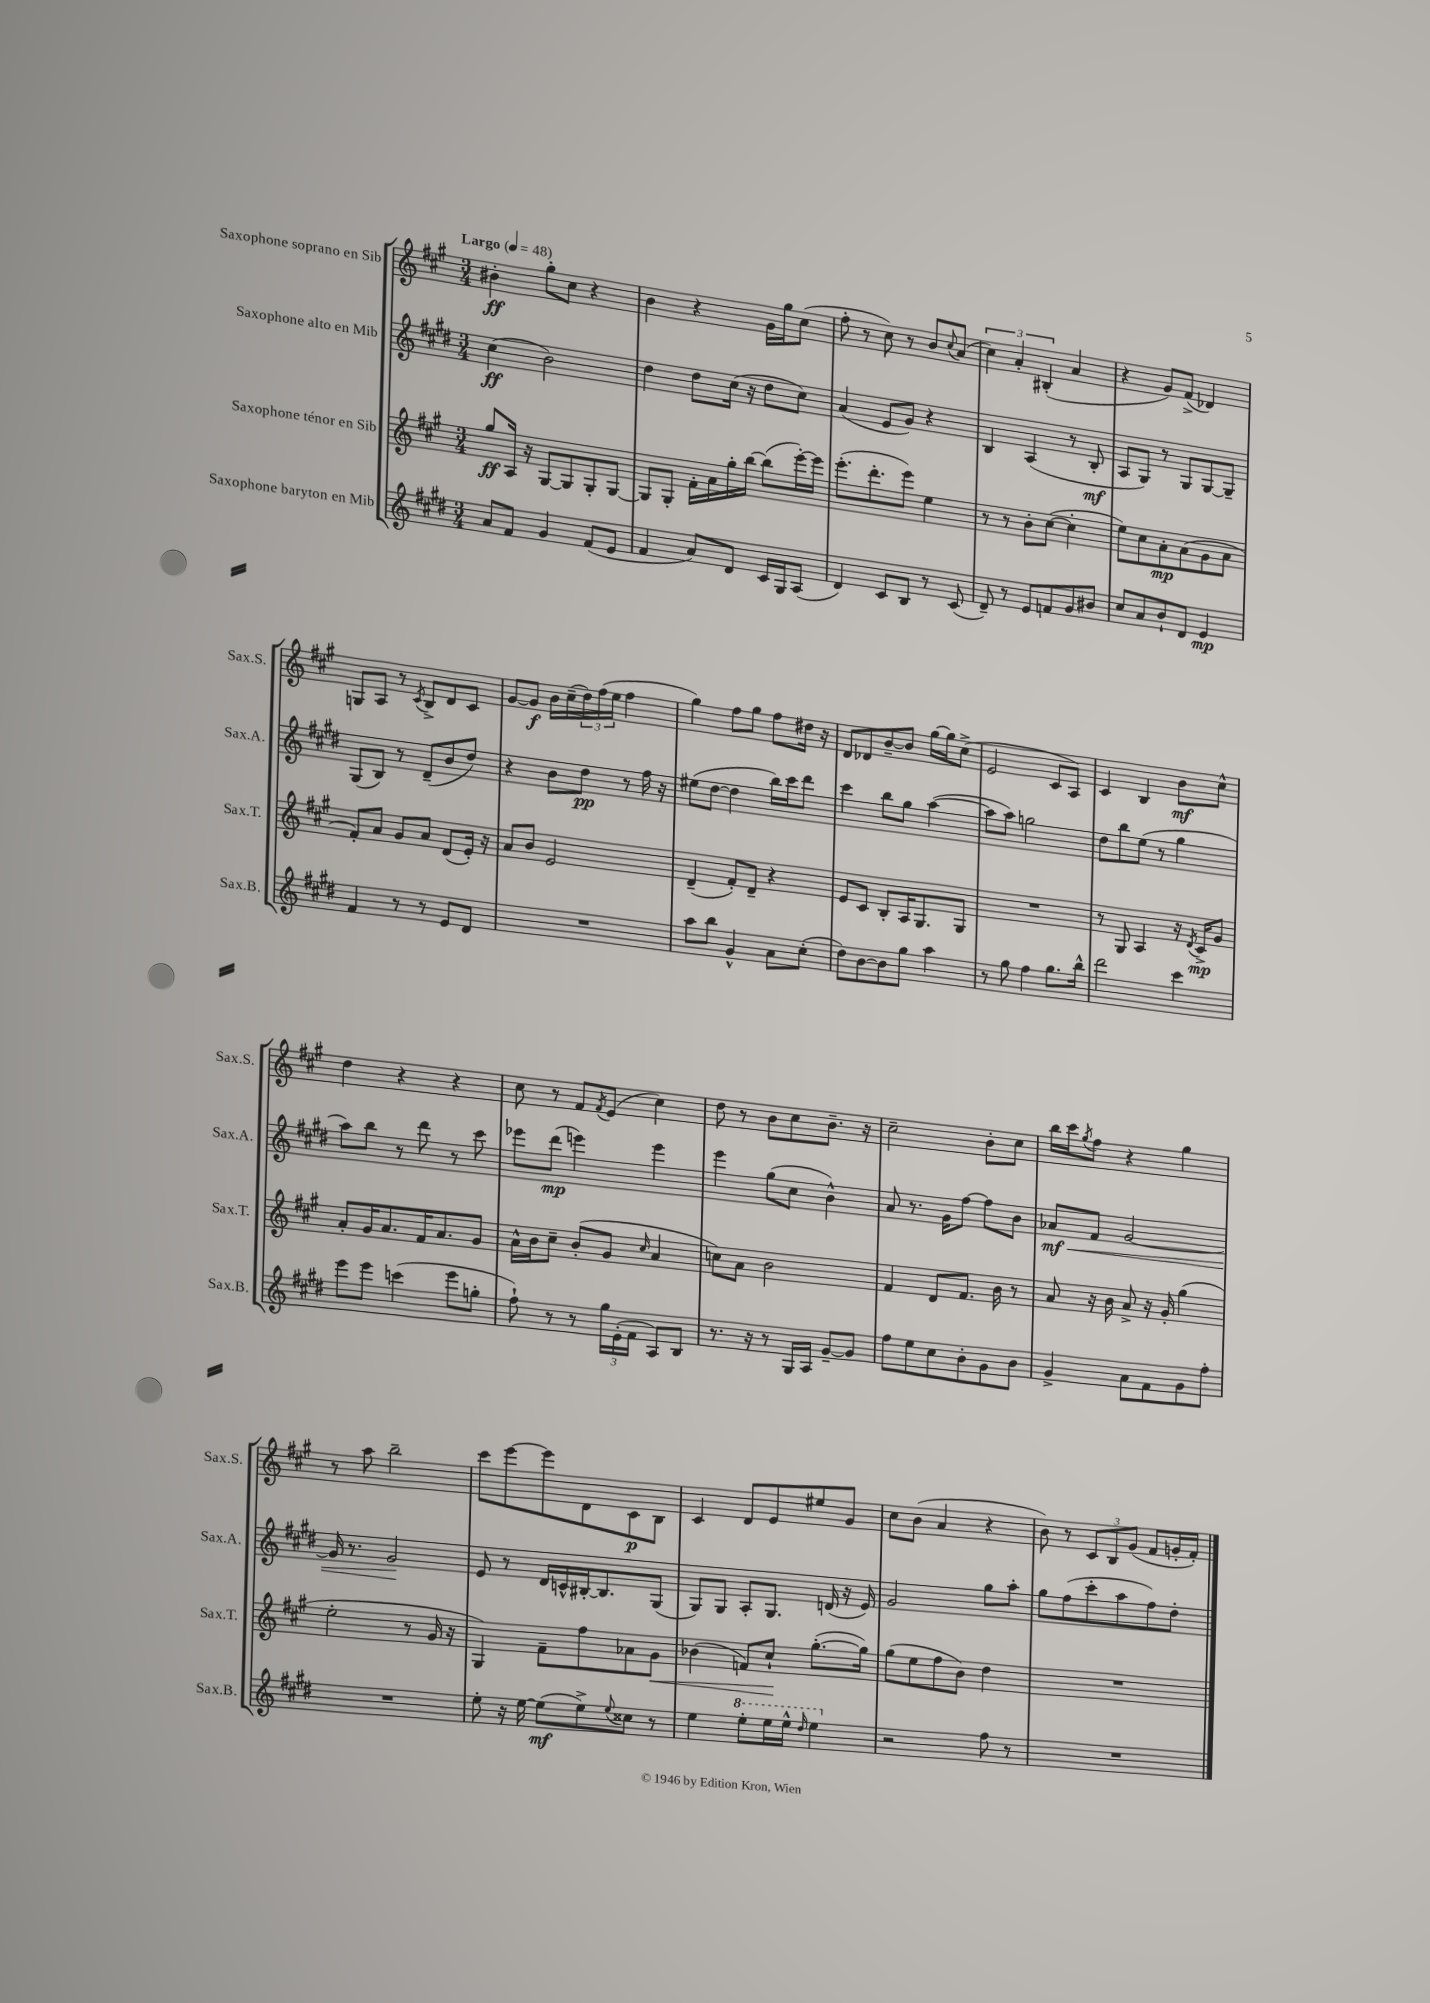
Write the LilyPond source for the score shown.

<<
\new StaffGroup <<
\new Staff = "s0" \with { instrumentName = "Saxophone soprano en Sib" shortInstrumentName = "Sax.S." } {
    \clef treble \key a \major \numericTimeSignature \time 3/4 \tempo "Largo" 4 = 48
    bis'4-.\ff gis''8-. cis''8 r4 |
    b'4 r4 gis'16 gis''16 cis''8( |
    fis''8-. r8 cis''8) r8 b'8 \appoggiatura { cis''8 } a'8( |
    \tuplet 3/2 { cis''4) a'4-. bis4-.( } a'4 |
    r4 gis'8) fis'8->( des'4) |
    g8 a8 r8 \acciaccatura { cis'8 } b8-> d'8 cis'8 |
    gis'8~ gis'8\f b'16 cis''16--( \tuplet 3/2 { d''16) fis''16( e''16 } fis''4 |
    gis''4) fis''8 gis''8 fis''8 dis''16 r16 |
    d'8 des'8 b'8~-- b'8 gis''16~ gis''16 cis''8->( |
    e'2 cis'8 a8) |
    cis'4 b4 b'8\mf cis''8-^ |
    d''4 r4 r4 |
    cis''8 r8 fis'8 \acciaccatura { fis'8 } e'8( cis''4) |
    d''8 r8 b'8 cis''8 b'8.-- r16 |
    cis''2-- b'8-. cis''8 |
    b''16 cis'''16 \acciaccatura { gis''8 } fis''8 r4 gis''4 |
    r8 a''8 b''2-- |
    cis'''8 e'''8~ e'''8 d'8 cis'8\p b8 |
    cis'4 d'8 e'8 eis''8 gis'8 |
    cis''8 b'8( a'4 r4 |
    b'8) r8 \tuplet 3/2 { cis'8 b8 gis'8( } fis'8 g'16-. fis'16-.) \bar "|." |
}
\new Staff = "s1" \with { instrumentName = "Saxophone alto en Mib" shortInstrumentName = "Sax.A." } {
    \clef treble \key e \major \numericTimeSignature \time 3/4
    cis''4\ff( b'2) |
    dis''4 dis''8 cis''16( r16 dis''8 cis''8) |
    a'4( e'8 gis'8) r4 |
    b4 a4( r8 b8-.\mf |
    a8 gis8) r8 gis8 gis8~ gis8-- |
    gis8( b8) r8 dis'8--( b'8 dis''8) |
    r4 b'8 dis''8\pp r8 fis''16 r16 |
    eis''8( dis''8~ dis''4 b''16) cis'''16 dis'''8 |
    cis'''4 b''8 gis''8 a''4~( |
    a''8 a''8) g''2 |
    dis''8 b''8 e''8( r8 gis''4 |
    a''8) b''8 r8 dis'''8 r8 cis'''8 |
    ees'''8 dis'''8\mp( e'''4) e'''4 |
    e'''4 gis''8( cis''8 b'4-^) |
    a'8 r8. gis'16 fis''8~ fis''8 b'8 |
    aes'8\mf\< fis'8 gis'2~ |
    gis'16 r8. gis'2\! |
    e'8 r8 dis'16 c'16-^ bis16~-. bis8. gis8( |
    gis8) gis8 a8-. gis8. d'16( r16 e'16) |
    gis'2 gis''8 a''8-. |
    gis''8 fis''8( cis'''8-. a''8 fis''8) dis''8-. \bar "|." |
}
\new Staff = "s2" \with { instrumentName = "Saxophone ténor en Sib" shortInstrumentName = "Sax.T." } {
    \clef treble \key a \major \numericTimeSignature \time 3/4
    gis''8\ff a16 r16 gis8~ gis8 gis8-. gis8~ |
    gis8 gis8-. fis'16-. a'16 gis''16-. b''16~ b''8( e'''16~-.) e'''16 |
    e'''8.-.( d'''8.-. e'''8) e''4 |
    r8 r8 b'8-. cis''8~( cis''4-. |
    e''8) cis''8 a'8-.\mp a'8( gis'8 a'8 |
    fis'8-.) a'8 gis'8 a'8 d'8( e'16-.) r16 |
    a'8 b'8 e'2 |
    d'4--( fis'8-.) d'8-- r4 |
    e'8 cis'8 b8-. a16 gis8. gis8 |
    R2. |
    r8 gis8 a4 r16 \acciaccatura { d'8 } cis'16->\mp gis'8 |
    a'8-. gis'16 a'8. fis'16 a'8. gis'8 |
    a'16-^ b'16 cis''8-- b'8-.( gis'8 \grace { cis''16 } a'4 |
    c''8) a'8 b'2 |
    fis'4 d'8 fis'8. b'16 r8 |
    a'8 r16 b'16 a'8-> r16 gis'16-. gis''4( |
    e''2-. r8 gis'16 r16 |
    gis4) fis'8-- fis''8 aes'8 gis'8\< |
    bes'4( f'8) cis''8-!\! gis''8.~-.( gis''16) |
    gis''8( e''8 fis''8 b'8) d''4 |
    R2. \bar "|." |
}
\new Staff = "s3" \with { instrumentName = "Saxophone baryton en Mib" shortInstrumentName = "Sax.B." } {
    \clef treble \key e \major \numericTimeSignature \time 3/4
    a'8 fis'8 gis'4 fis'8( e'8 |
    fis'4 a'8) dis'8 cis'16 gis16 a8( |
    dis'4) cis'8 b8 r8 cis'8( |
    dis'8--) r8 e'8 f'8 gis'8 bis'8 |
    cis''8 a'8 b'8-! dis'8 e'4\mp |
    fis'4 r8 r8 e'8 dis'8 |
    R2. |
    a''8 b''8 gis'4-^ a'8 cis''8-.( |
    dis''8) b'8~ b'8 gis''8 a''4 |
    r8 gis''8 fis''4 gis''8. b''16-^ |
    dis'''2 cis'''4 |
    e'''8 e'''8 c'''4( e'''8 g''8-. |
    fis''8-!) r8 r8 \tuplet 3/2 { gis''16 e'16-.( fis'16 } a8) b8 |
    r8. r16 r8 gis16 a16 gis'8~-- gis'8 |
    fis''8 e''8 cis''8 b'8-. gis'8 b'8 |
    gis'4-> a'8 fis'8 gis'8 fis''8-. |
    R2. |
    e''8-. r16 e''16~ e''8\mf( e''8->) \appoggiatura { e''8 } cisis''8 r8 |
    e''4 \ottava #1 e'''8-. e'''16 e'''16-^ \grace { dis'''16 } e'''4 \ottava #0 |
    r2 fis''8 r8 |
    R2. \bar "|." |
}
>>
>>
\layout { \context { \Score \remove "Bar_number_engraver" } }
